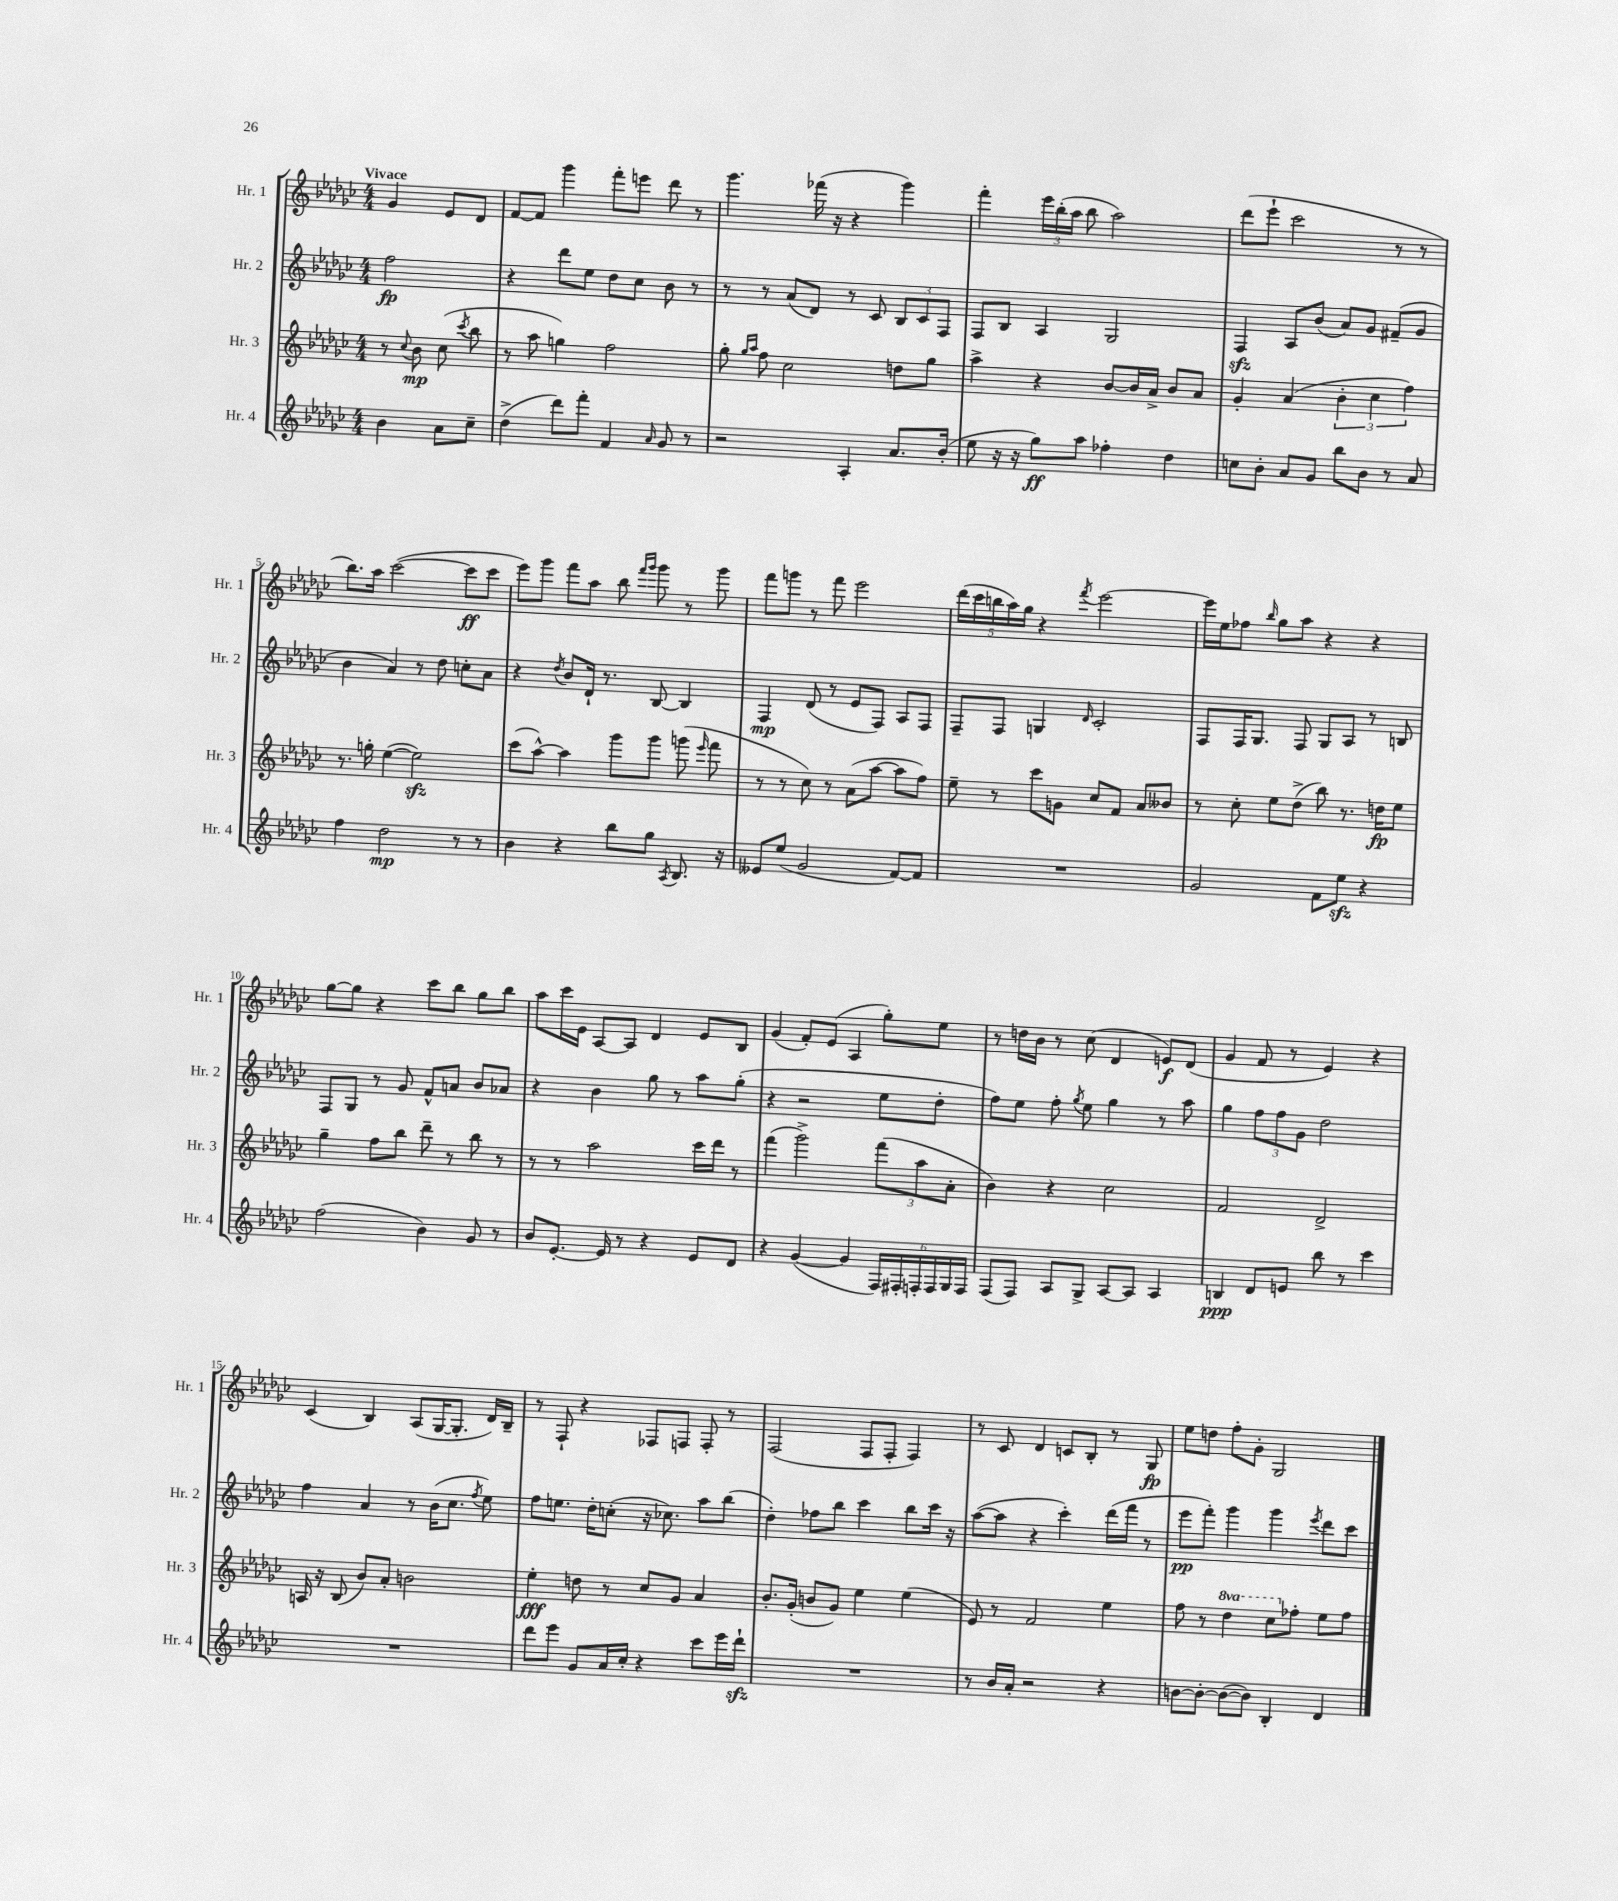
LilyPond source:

<<
\new StaffGroup <<
\new Staff = "s0" \with { instrumentName = "Hr. 1" shortInstrumentName = "Hr. 1" } {
    \clef treble \key ges \major \numericTimeSignature \time 4/4 \partial 2 \tempo "Vivace"
    \autoBeamOff ges'4 ees'8[ des'8] |
    f'8[~ f'8] ges'''4 f'''8[-. e'''8] des'''8 r8 |
    ges'''4. fes'''16( r16 r4 ges'''4) |
    f'''4-. \tuplet 3/2 { ees'''16[ bes''16-.( aes''16] } bes''8 aes''2) |
    des'''8[( ees'''8]-! ces'''2 r8 r8 |
    bes''8.[) aes''16] ces'''2~( ces'''8[\ff ces'''8] |
    ees'''8[) ges'''8] f'''8[ aes''8] bes''8 \grace { f'''16[ ges'''16] } ges'''8 r8 ges'''8 |
    f'''8[ g'''8] r8 f'''8 ees'''2 |
    \tuplet 5/4 { des'''16[( ces'''16 b''16 aes''16) ges''16] } r4 \acciaccatura { f'''8 } ees'''2~ |
    ees'''16[ ees''16 fes''8] \grace { bes''16 } ges''8[ aes''8] r4 r4 |
    ges''8[~ ges''8] r4 ces'''8[ bes''8] ges''8[ bes''8] |
    aes''8[ ces'''16 ees'16] aes8[~ aes8] des'4 ees'8[ bes8] |
    ges'4( f'8[-.) ees'8]( aes4 ges''8[-.) ees''8] |
    r8 d''16[ bes'16] r8 ces''8( des'4 e'8[\f) des'8]( |
    ges'4 f'8 r8 ees'4) r4 |
    ces'4( bes4) aes8[( ges16~ ges8.]-. des'16[) bes16]-- |
    r8 f8-! r4 fes8[ f8] f8-. r8 |
    f2( f8[ f8]-. f4) |
    r8 ces'8 des'4 c'8[ bes8]-. r8 ges8\fp |
    ees''8[ d''8] f''8[-. ges'8]-. ges2 \bar "|." |
}
\new Staff = "s1" \with { instrumentName = "Hr. 2" shortInstrumentName = "Hr. 2" } {
    \clef treble \key ges \major \numericTimeSignature \time 4/4 \partial 2
    \autoBeamOff f''2\fp |
    r4 des'''8[ ees''8] des''8[ ces''8] bes'8 r8 |
    r8 r8 aes'8[( des'8]) r8 ces'8 \tuplet 3/2 { bes8[ ces'8 f8] } |
    f8[ bes8] aes4 ges2 |
    f4\sfz aes8[ bes'8]( aes'8[) ges'8] fis'8[--( ges'8] |
    bes'4 aes'4) r8 des''8 c''8[-. aes'8] |
    r4 \acciaccatura { des''8 } bes'8[ des'16]-! r8. bes8~ bes4 |
    f4\mp des'8( r8 ees'8[ f8]) aes8[ f8] |
    f8[-- f8] g4 \grace { des'16 } ces'2-. |
    f8[ f16 ges8.] f8 ges8[ aes8] r8 b8 |
    f8[ ges8] r8 ges'8 f'8[-^ a'8] bes'8[ aes'8] |
    r4 bes'4 ges''8 r8 aes''8[ ges''8]-.( |
    r4 r2 ees''8[ des''8]-. |
    f''8[) ees''8] f''8-. \acciaccatura { ges''8 } ees''8 ges''4 r8 aes''8 |
    ges''4 \tuplet 3/2 { f''8[ f''8 ges'8] } des''2 |
    f''4 aes'4 r8 bes'16[( ces''8.] \acciaccatura { f''8 } ees''8) |
    f''8[ e''8.] des''16[-. c''8]-.( r16 ces''8.) aes''8[ bes''8]( |
    des''4-.) fes''8[ bes''8] ces'''4 bes''8[ ces'''16] r16 |
    aes''8[~( aes''8] r4 ces'''4-.) des'''16[( f'''16] r8 |
    ees'''8[\pp f'''8]-.) ges'''4 ges'''4 \acciaccatura { ees'''8 } des'''8[ ces'''8] \bar "|." |
}
\new Staff = "s2" \with { instrumentName = "Hr. 3" shortInstrumentName = "Hr. 3" } {
    \clef treble \key ges \major \numericTimeSignature \time 4/4 \set Staff.ottavationMarkups = #ottavation-simple-ordinals \partial 2
    \autoBeamOff r8 \appoggiatura { ces''8 } bes'8\mp ces''8( \acciaccatura { ces'''8 } bes''8 |
    r8 aes''8 g''4) f''2 |
    ges''8-. \grace { ges''16[ aes''16] } f''8 ces''2 d''8[ ges''8] |
    aes''4-> r4 bes'8[~ bes'16 aes'16]-> bes'8[ aes'8] |
    ges'4-. aes'4( \tuplet 3/2 { bes'4-. ces''4 f''4) } |
    r8. g''16-. ees''4~( ees''2\sfz) |
    ces'''8[( aes''8]~-^) aes''4 ges'''8[ ges'''8] g'''8( \grace { ees'''16 } f'''8 |
    r8 r8 ces''8) r8 aes'8[( aes''8]~ aes''8[ f''8]) |
    ees''8-- r8 ces'''8[ g'8] ces''8[ f'8] aes'8[ beses'8] |
    r8 ces''8-. ees''8[ des''8]->( bes''8) r8. d''16[\fp ees''8] |
    ges''4-- f''8[ bes''8] des'''8-- r8 bes''8 r8 |
    r8 r8 aes''2 ces'''16[ des'''16] r8 |
    f'''4( ges'''2->) \tuplet 3/2 { f'''8[( aes''8 aes'8]-. } |
    bes'4) r4 ces''2 |
    f'2 des'2-> |
    a16 r16 bes8( bes'8[) aes'8]-. b'2 |
    ees''4-.\fff d''8 r8 ces''8[ ges'8] aes'4 |
    bes'8.[-. ges'16]-.( b'8[ ges'8]) ees''4 ees''4( |
    ees'8) r8 f'2 ees''4 |
    f''8 r8 \ottava #1 des'''4 ces'''8[ \ottava #0 fes''8]-. ees''8[ fes''8] \bar "|." |
}
\new Staff = "s3" \with { instrumentName = "Hr. 4" shortInstrumentName = "Hr. 4" } {
    \clef treble \key ges \major \numericTimeSignature \time 4/4 \partial 2
    \autoBeamOff bes'4 aes'8[ ces''8]-- |
    des''4->( des'''8[) f'''8]-. f'4 \grace { aes'16 } ges'8 r8 |
    r2 aes4-. aes'8.[ bes'16]-.( |
    ees''8 r16 r16 ges''8[\ff) aes''8] fes''4-. des''4 |
    c''8[ bes'8]-. aes'8[ ges'8] bes''8[ bes'8] r8 aes'8 |
    f''4 des''2\mp r8 r8 |
    bes'4 r4 bes''8[ ges''8] \acciaccatura { aes8 } bes8. r16 |
    eeses'8[ ees''8]( ges'2 f'8[~) f'8] |
    R1 |
    ges'2 f'8[ ees''8]\sfz r4 |
    f''2( bes'4) ges'8 r8 |
    bes'8[ ees'8.]~-. ees'16 r8 r4 ees'8[ des'8] |
    r4 ges'4~( ges'4 \tuplet 6/4 { f16[) fis16-. f16-. f16 ges16 f16] } |
    f8[( f8]) aes8[ ges8]-> aes8[~ aes8] aes4 |
    b4\ppp des'8[ e'8] bes''8 r8 ces'''4 |
    R1 |
    des'''8[ ees'''8] ges'8[ aes'16 ces''16]-. r4 ces'''8[ ees'''16 des'''16]-!\sfz |
    R1 |
    r8 bes'16[ aes'16]-. r2 r4 |
    b'8[~ b'8]~-. b'8[~( b'8]) bes4-. des'4 \bar "|." |
}
>>
>>
